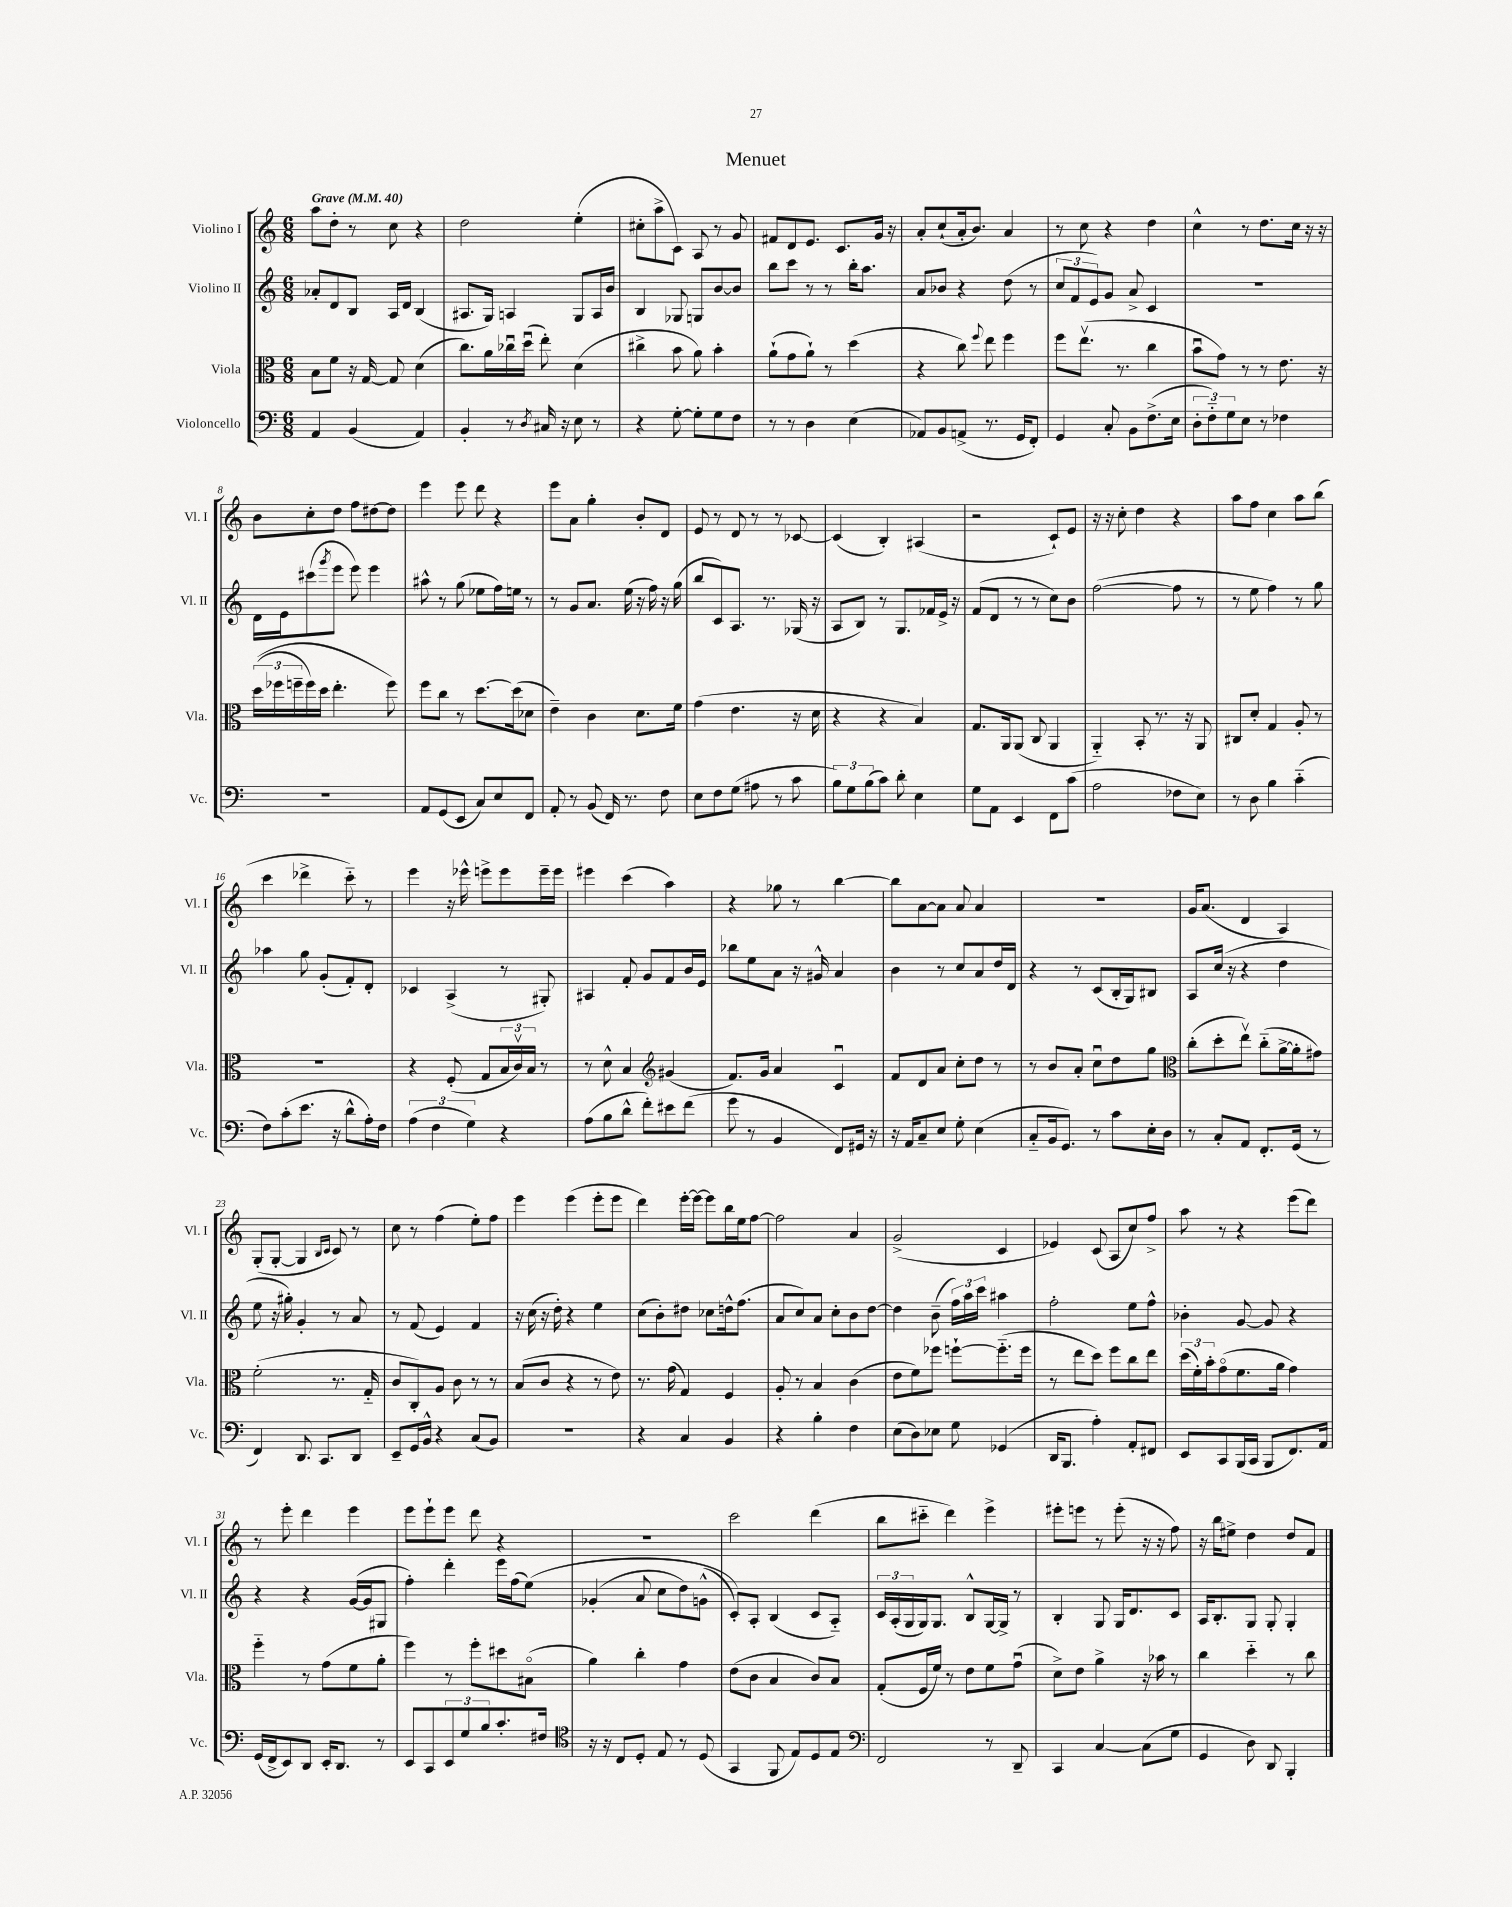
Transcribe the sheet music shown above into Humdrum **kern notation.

**kern	**kern	**kern	**kern
*staff4	*staff3	*staff2	*staff1
*clefF4	*clefC3	*clefG2	*clefG2
*k[]	*k[]	*k[]	*k[]
*M6/8	*M6/8	*M6/8	*M6/8
*MM40	*MM40	*MM40	*MM40
4AA/	8B\L	8a-'/L	8aa\L
.	8f\J	8d/	8dd'\J
(4BB/	16r	8B/J	8r
.	[16G/	.	.
.	8G/]	16A/LL	8cc\
.	.	16d/JJ	.
4AA/)	(4d\	(4B/	4r
=	=	=	=
4BB'/	8.cc\L)	8.A#/L	2dd\
.	16a\L	16G/Jk)	.
8r	16cc-u\	4A/	.
.	(16ddu\JJ	.	.
8qD/	.	.	.
16C#/	8ee'\)	.	.
16r	.	.	.
8E\	(4d\	8G/L	(4ee'\
8r	.	16A/L	.
.	.	16b/JJ	.
=	=	=	=
4r	4cc#^\	4B/	8cc#'\L
.	.	.	8aa^\
[8G'\	8b\	8G-/	8c\J)
8G'\]L	8a\)	8G/L	8A/
8G\	4b'\	[8b/	8r
8F\J	.	8b/]J	8g/
=	=	=	=
8r	(8a`\L	8bb\L	8f#/L
8r	8g\	8ccc\J	8d/
4D\	8a`\J)	8r	8.e/J
.	8r	8r	.
.	.	.	8.c/L
(4E\	(4dd\	16bb'\LK	.
.	.	8.aa\J	.
.	.	.	16g/Jk
.	.	.	16r
=	=	=	=
8AA-/L)	4r	8a/L	8a'/L
8BB/	.	8b-/J	(8cc`/
(8AA^/J	8cc\)	4r	16a'/k
.	.	.	8.b/J)
.	8qqff/	.	.
8.r	8ee\	.	.
.	4ff\	(8dd\	4a/
16GG/LK	.	.	.
8FF'/J)	.	8r	.
=	=	=	=
4GG/	8ff\L	12cc/L	8r
.	.	12f/	.
.	(8.eev\J	.	8cc\
.	.	12e/)	.
8C'/	.	8g/J	4r
.	8.r	.	.
8BB\L	.	8a^/	.
(8.F^\	4cc\	4c/	4dd\
16E\Jk	.	.	.
=	=	=	=
12D'\L	8bu\L	2.r	4cc^^\
12F'~\)	.	.	.
.	8g\J)	.	.
12G\	.	.	.
8E\J	8r	.	8r
8r	8r	.	8.dd\L
4F-\	8.e\	.	.
.	.	.	16cc\Jk
.	.	.	16r
.	16r	.	16r
=	=	=	=
2.r	&((24dd\LL	16d\LL	8b\L
.	24ff-\	.	.
.	.	16e\J	.
.	24ff~\	.	.
.	16ff\)	(8ccc#\	8cc'\
.	16dd\JJ	.	.
.	.	8qggg/	.
.	4.ee'\	8eee\J	8dd\J
.	.	8eee\)	8ff\L
.	.	4eee\	[8dd#\
.	8ff\&)	.	8dd#\]J
=	=	=	=
8AA/L	8ff\L	8aa#^^\	4eee\
(8GG/	8cc\J	8r	.
8EE/J	8r	(8gg\	8eee\
8C/L)	[8.dd\L	8ee-\L	8ddd\
8E/	.	16ff\L)	4r
.	(16dd\]k	16ee\JJ	.
8FF/J	8d-\J	8r	.
=	=	=	=
8AA'/	4e~\)	8r	8eee\L
8r	.	8g/L	8a\J
(8BB/	4c\	8.a/J	4gg'\
16FF/)	.	.	.
8.r	.	(16ee\	.
.	8.d\L	16r	8b'/L
.	.	16ff\)	.
8F\	.	16r	8d/J
.	16f\Jk	(16gg\	.
=	=	=	=
8E\L	(4g\	8bb/L	8e/
8F\	.	8c/)	8r
(8G\J	4.e\	8.A/J	8d/
8A#\	.	.	8r
.	.	8.r	.
8r	.	.	8r
8c\	16r	(16G-/	[8c-/
.	16d\	16r	.
=	=	=	=
12B\L)	4r	8A/L	(4c-/]
12G\	.	.	.
.	.	8B/J)	.
(12B\	.	.	.
8c\J)	4r	8r	4B'/)
8d'\	.	8.G/L	.
4E\	4B/)	.	(4A#/
.	.	16f-/L	.
.	.	16e^/JJ	.
.	.	16r	.
=	=	=	=
8G\L	8.G/L	(8f/L	2r
8AA\J	.	8d/J	.
.	16AA/k	.	.
4EE/	(8AA/J	8r	.
.	8C/	8r	.
8FF\L	4AA/	8cc\L)	8c`/L)
(8c\J	.	8b\J	8e/J
=	=	=	=
2A\	4AA'~/)	([2ff\	16r
.	.	.	16r
.	.	.	8cc'\
.	8BB'/	.	4dd\
.	8.r	.	.
8F-\L	.	8ff\]	4r
.	16r	.	.
8E\J)	8AA/	8r	.
=	=	=	=
8r	8C#/L	8r	8aa\L
8D\	8d'/J	8ee\	8ff\J
4B\	4G/	4ff\)	4cc\
(4c'~\	8A'/	8r	8aa\L
.	8r	8gg\	(8bb\J
=	=	=	=
8F\L)	2.r	4aa-\	4ccc\
(8c'\	.	.	.
8.e\J	.	8gg\	4ddd-^\
.	.	(8g'/L	.
16r	.	.	.
8d^^\L	.	8f'/)	8ccc'~\)
16A'\L)	.	8d'/J	8r
16F\JJ	.	.	.
=	=	=	=
(6A\	4r	4c-/	4eee\
6F\	.	.	.
.	(8F'/	(4A^/	16r
.	.	.	16eee-^^\
6G\)	.	.	.
.	8G/L	.	8eee^\L
4r	24B/L	8r	8eee\
.	24cv/)	.	.
.	24B/JJ	.	.
.	8r	8G#'/)	16eee~\L
.	.	.	16eee\JJ
=	=	=	=
(8A\L	8r	4A#/	4eee#\
8B\	8d^^\	.	.
8d^^\J	4B/	8f'/	(4ccc\
8f'\L)	.	8g/L	.
*	*clefG2	*	*
8e#\	(4g#/	8f/	4aa\)
(8f\J	.	16b/L	.
.	.	16e/JJ	.
=	=	=	=
8g\	8.f/L)	8bb-\L	4r
8r	.	8ee\	.
.	16g/Jk	.	.
4BB/	4a/	8a\J	8gg-\
.	.	16r	8r
.	.	16g#^^/	.
8FF/L)	4cu/	4a/	[4bb\
16GG#/Jk	.	.	.
16r	.	.	.
=	=	=	=
16r	8f/L	4b\	8bb\]L
16AA/LK	.	.	.
8C~/	8d/	.	[8a\
8E/J	8a/J	8r	8a\]J
8G'\	8cc'\L	8cc/L	8a/
(4E\	8dd\J	8a/	4a/
.	8r	16dd/L	.
.	.	16d/JJ	.
=	=	=	=
8C'~/L	8r	4r	2.r
16BB/k	8b/L	.	.
8.GG/J)	.	.	.
.	8a'/J	8r	.
8r	8ccu\L	(8c/L	.
8c\L	8dd\	16B'/L	.
.	.	16G/J)	.
16E'\L	8gg\J	8B#/J	.
16D\JJ	.	.	.
=	=	=	=
*	*clefC3	*	*
8r	(8cc'\L	8A/L	16g/LK
.	.	.	(8.a/J
8C'/L	8dd'\	(16cc/Jk	.
.	.	16r	.
8AA/J	8eev\J)	4r	4d/
8.FF'/L	(8cc'~\L	.	.
.	[16a^\L	4dd\	4A/)
(16GG/Jk	16a'\]J	.	.
8r	8g#\J)	.	.
=	=	=	=
4FF/)	(2f'\	8ee\	(8G'/L
.	.	16r	[8G'/J
.	.	16gg#'\)	.
8.DD/	.	4g'/	4G/]
8.CC/L	.	.	.
.	.	.	16qqB/LL
.	.	.	16qqc/JJ
.	8.r	8r	8c/)
8DD/J	.	8a/	8r
.	16G'~/	.	.
=	=	=	=
8EE~/L	8c/L	8r	8cc\
16GG/L	8C'/)	(8f/	8r
16BB^^/JJ	.	.	.
4r	8A/J	4e/)	(4ff\
.	8c\	.	.
(8C/L	8r	4f/	8ee'\L)
8BB/J)	8r	.	8ff\J
=	=	=	=
2.r	(8B/L	16r	4eee\
.	.	(16cc\	.
.	8c/J	16r	.
.	.	16dd'\)	.
.	4r	4r	(4eee\
.	8r	4ee\	8eee'\L
.	8e\)	.	8eee\J
=	=	=	=
4r	8.r	(8cc\L	4ddd\)
.	.	8b'\)	.
.	(16g\	.	.
4C/	4G/)	8dd#\J	[16eee'\LL
.	.	.	16eee\_JJ
.	.	8cc-\L	8eee\]L
4BB/	4F/	16dd^^\k	16bb\L
.	.	(8.ff\J	16ee\J
.	.	.	[8ff\J
=	=	=	=
4r	8A'/	8a/L	2ff\]
.	8r	8cc/)	.
4B'\	4B/	8a/J	.
.	.	8cc'\L	.
4F\	(4c\	8b\	4a/
.	.	[8dd\J	.
=	=	=	=
(8E\L	8e\L	4dd\]	(2g^/
8D\)	8f\)	.	.
8E-\J	8ff-\J	(8b~\	.
8G\	[8ff`\L	24ff\LL)	.
.	.	24aa\	.
.	.	24ccc\JJ	.
(4GG-/	(8.ff'~\]	4aa#\	4c/
.	16ff\Jk	.	.
=	=	=	=
16DD/LK	8r	2ff'\	4e-/)
8.BBB/J	.	.	.
.	8ee\L	.	.
4A'\)	8dd\J)	.	(8c/
.	8ff\L	.	8A/L
8AA'/L	8cc\	8ee\L	8cc/)
8FF#/J	8ee\J	8ff^^\J	8ff^/J
=	=	=	=
8EE/L	(24dd\LL	4b-'\	8aa\
.	24f'\)	.	.
.	24b'\J	.	.
8CC/	(8go\	.	8r
(16BBB/L	8.f\	[8g/	4r
16CC/JJ	.	.	.
8BBB/L	.	8g/]	.
.	16a\Jk	.	.
8.FF/)	4g\)	4r	(8eee\L
.	.	.	8ddd\J)
16AA/Jk	.	.	.
=	=	=	=
(16GG/LL	4ff'~\	4r	8r
16FF^/J	.	.	.
8EE/)	.	.	8eee'\
8DD/J	8r	4r	4ddd\
16EE'/LK	(8g\L	.	.
8.DD/J	.	.	.
.	8f\	([16g/LL	4eee\
.	.	16g/]J	.
8r	8a'\J	8G#/J	.
=	=	=	=
8EE/L	4ff\)	4ff'\)	8eee\L
8CC/	.	.	8eee`\
12EE/	8r	4ddd'\	8eee\J
12G/	.	.	.
.	8ff'\L	.	8ddd\
12B/	.	.	.
8.c'/	8dd#\	16eee\LL	4r
.	.	(16ff\J	.
.	(8B#o\J	&(8ee\J)	.
16F#/Jk	.	.	.
=	=	=	=
*clefC4	*	*	*
16r	4a\)	(4g-'/	2.r
16r	.	.	.
8C/L	.	.	.
8D'/J	4cc'\	8a/	.
8E/	.	8cc\L	.
8r	4g\	8dd\)	.
(8D/	.	(8g^^\J	.
=	=	=	=
4GG/	(8e\L	8c'/L)&)	2ccc\
.	8c\J	8A'/J	.
8FF/	4B/	(4B/	.
8E/L)	.	.	.
8D/	8c/L)	8c/L	(4ddd\
8E/J	8B/J	8A'~/J)	.
=	=	=	=
*clefF4	*	*	*
2FF/	(8G'/L	24c/LL	8bb\L
.	.	(24A'/	.
.	.	24G/	.
.	16F/L	16G/J)	8ccc#'~\J
.	16f/JJ)	8.G/J	.
.	8r	.	4ddd\)
.	8e\L	8B^^/L	.
8r	8f\	[16G/L	4eee^\
.	.	16G^/]JJ	.
8DD~/	(8gu\J	8r	.
=	=	=	=
4CC/	8d^\L)	4B'/	8eee#'\L
.	8e\J	.	8eee\J
[4C/	4a^\	8G/	8r
.	.	16G/LK	(8eee'\
.	.	8.d/	.
(8C\]L	16r	.	16r
.	16b-\	.	16r
8G\J	8r	8c/J	8ff\)
=	=	=	=
4GG/	4cc\	16A/LK	16r
.	.	8.B'/	16bb\LK
.	.	.	8ee#^\J
8D\)	4dd'~\	8G/J	4dd\
8DD/	.	8G'/	.
4BBB'/	8r	4G'/	8dd/L
.	8cc\	.	8f/J
==	==	==	==
*-	*-	*-	*-
